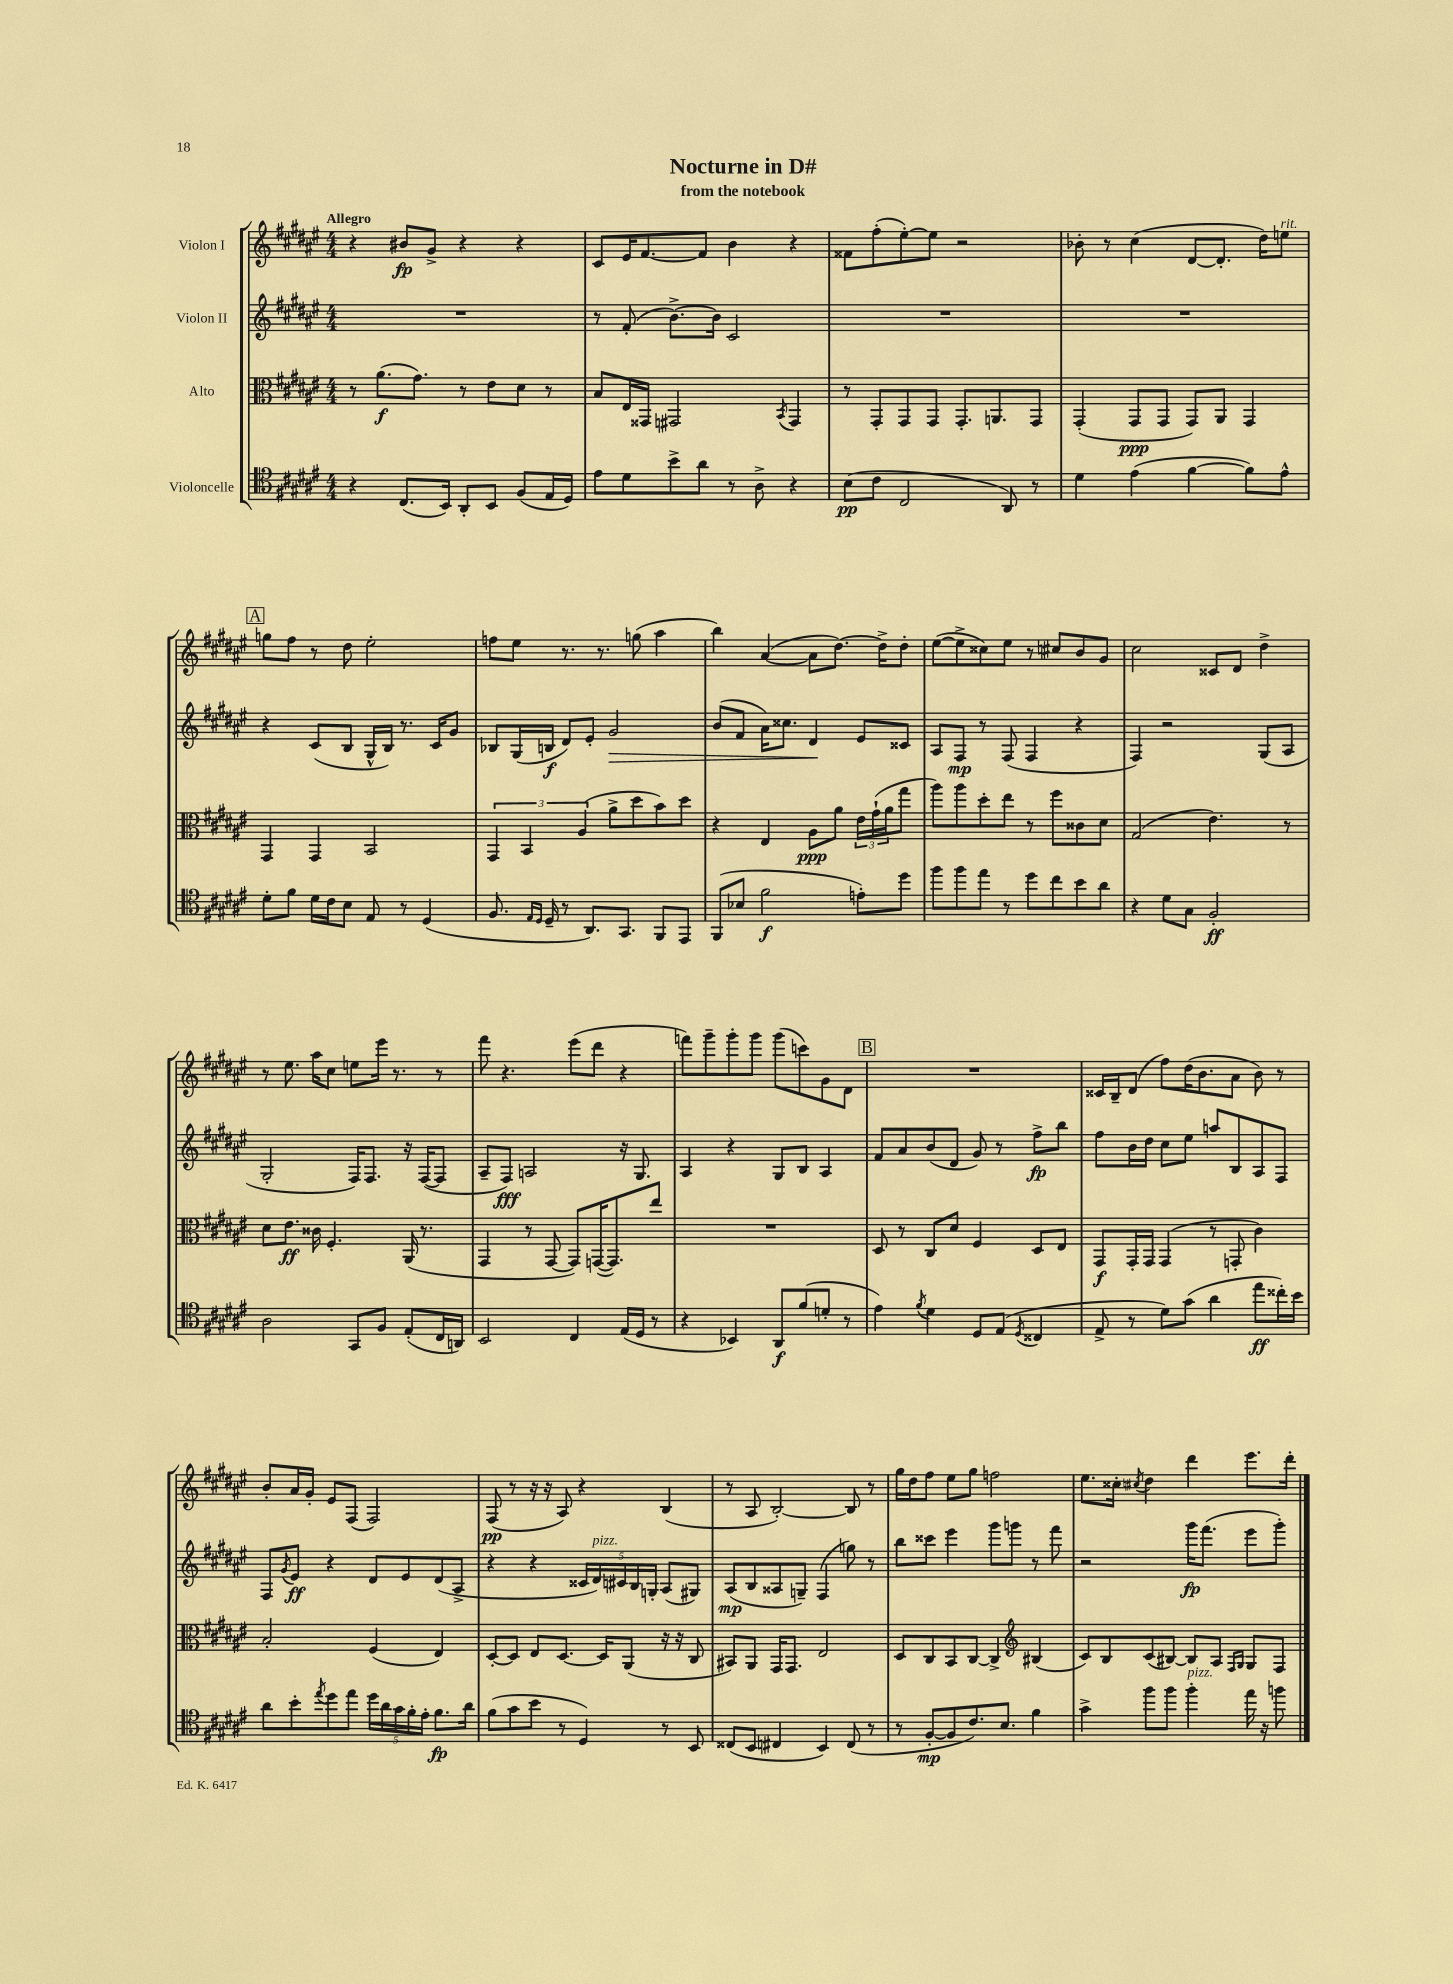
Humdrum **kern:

**kern	**dynam	**kern	**dynam	**kern	**dynam	**kern	**dynam
*part4	*part4	*part3	*part3	*part2	*part2	*part1	*part1
*staff4	*staff4	*staff3	*staff3	*staff2	*staff2	*staff1	*staff1
*I"Violoncelle	*	*I"Alto	*	*I"Violon II	*	*I"Violon I	*
*clefC4	*	*clefC3	*	*clefG2	*	*clefG2	*
*k[f#c#g#d#a#e#]	*	*k[f#c#g#d#a#e#]	*	*k[f#c#g#d#a#e#]	*	*k[f#c#g#d#a#e#]	*
*M4/4	*	*M4/4	*	*M4/4	*	*M4/4	*
=1	=1	=1	=1	=1	=1	=1	=1
!	!	!	!	!	!	!LO:TX:a:B:t=Allegro	!
4r	.	8r	.	1r	.	4r	.
.	.	(8.a#\L	f	.	.	.	.
(8.C#/L	.	.	.	.	.	8b#X/L	fp
.	.	8.g#\J)	.	.	.	.	.
.	.	.	.	.	.	8g#^/J	.
16BB/Jk)	.	.	.	.	.	.	.
8AA#'/L	.	8r	.	.	.	4r	.
8BB/J	.	8e#\L	.	.	.	.	.
(8F#/L	.	8d#\J	.	.	.	4r	.
16E#/L	.	8r	.	.	.	.	.
16D#/JJ)	.	.	.	.	.	.	.
=2	=2	=2	=2	=2	=2	=2	=2
8e#\L	.	8B/L	.	8r	.	8c#/L	.
8d#\	.	16E#/L	.	(8f#'/	.	16e#/K	.
.	.	16GG##X/JJ	.	.	.	[8.f#/	.
8b^\	.	2GG#X/	.	[8.b^\L)	.	.	.
8a#\J	.	.	.	.	.	8f#/J]	.
.	.	.	.	16b\Jk]	.	.	.
8r	.	.	.	2c#/	.	4b\	.
8A#^\	.	.	.	.	.	.	.
.	.	8qBB/	.	.	.	.	.
4r	.	4GG#/	.	.	.	4r	.
=3	=3	=3	=3	=3	=3	=3	=3
(8B\L	pp	8r	.	1r	.	8f##X\L	.
8c#\J	.	8GG#'/L	.	.	.	(8ff#'\	.
2C#/	.	8GG#/	.	.	.	[8ee#'\)	.
.	.	8GG#/J	.	.	.	8ee#\J]	.
.	.	8.GG#'/L	.	.	.	2r	.
.	.	8.AAn/	.	.	.	.	.
8AA#/)	.	.	.	.	.	.	.
8r	.	8GG#/J	.	.	.	.	.
=4	=4	=4	=4	=4	=4	=4	=4
4d#\	.	(4GG#'/	.	1r	.	8b-X'\	.
.	.	.	.	.	.	8r	.
(4e#\	.	8GG#/L	ppp	.	.	(4cc#\	.
.	.	8GG#/J	.	.	.	.	.
[4f#\	.	8GG#/L)	.	.	.	[8d#/L	.
.	.	8AA#/J	.	.	.	8.d#'/J]	.
8f#\L])	.	4GG#/	.	.	.	.	.
.	.	.	.	.	.	16dd#\KL)	.
!	!	!	!	!	!	!LO:TX:a:i:t=rit.	!
8e#^^\J	.	.	.	.	.	8een\J	.
!!LO:LB:g=z
!!LO:REH:place=s1:t=A
=5	=5	=5	=5	=5	=5	=5	=5
8d#'\L	.	4GG#/	.	4r	.	8ggn\L	.
8f#\J	.	.	.	.	.	8ff#\J	.
16d#\LL	.	4GG#/	.	(8c#/L	.	8r	.
16c#\J	.	.	.	.	.	.	.
8B\J	.	.	.	8B/J	.	8dd#\	.
8E#/	.	2BB/	.	16G#^^/LL	.	2ee#'\	.
.	.	.	.	16B/JJ)	.	.	.
8r	.	.	.	8.r	.	.	.
(4D#/	.	.	.	.	.	.	.
.	.	.	.	16c#/KL	.	.	.
.	.	.	.	8g#/J	.	.	.
=6	=6	=6	=6	=6	=6	=6	=6
8.F#/	.	6GG#/	.	8B-X/L	.	8ffn\L	.
.	.	.	.	(16G#/L	.	8ee#\J	.
.	.	6BB/	.	.	.	.	.
16qqE#/LL	.	.	.	.	.	.	.
16qqD#/JJ	.	.	.	.	.	.	.
16D#~/	.	.	.	16Bn/JJ	f	.	.
8r	.	.	.	8d#/L)	.	8.r	.
.	.	(6A#/	.	.	.	.	.
8.AA#/L)	.	.	.	8e#'/J	.	.	.
.	.	.	.	.	.	8.r	.
!	!	!	!	!	!LO:HP:b	!	!
.	.	8a#^\L	.	2g#/	>	.	.
8.GG#/J	.	.	.	.	.	.	.
.	.	8dd#\	.	.	.	(8ggn\	.
8FF#/L	.	8b\)	.	.	.	4aa#\	.
8EE#/J	.	8dd#\J	.	.	.	.	.
=7	=7	=7	=7	=7	=7	=7	=7
(8FF#/L	.	4r	.	(8b/L	.	4bb\)	.
8B-X/J	.	.	.	8f#/J	.	.	.
2f#\	f	4E#/	.	16a#\KL)	.	([4a#/	.
.	.	.	.	8.cc##X\J	.	.	.
.	.	8A#\L	ppp	4d#/	.	8a#\L]	.
.	.	8a#\J	.	.	.	[8.dd#\J)	.
8en'\L)	.	24e#\LL	.	8e#/L	]	.	.
.	.	(24g#`\	.	.	.	.	.
.	.	.	.	.	.	16dd#^\KL]	.
.	.	24a#\J	.	.	.	.	.
8dd#\J	.	8gg#\J	.	8c##X/J	.	8dd#'\J	.
=8	=8	=8	=8	=8	=8	=8	=8
8ff#\L	.	8aa#\L)	.	8A#/L	.	([8ee#\L	.
8ff#\	.	8aa#\	.	8F#/J	mp	8ee#^\]	.
8ee#\J	.	8dd#'\	.	8r	.	8cc##X\)	.
8r	.	8ee#\J	.	(8F#/	.	8ee#\J	.
8dd#\L	.	8r	.	4F#/	.	8r	.
8cc#\	.	8ff#\L	.	.	.	8cc#X/L	.
8b\	.	8c##X\	.	4r	.	8b/	.
8a#\J	.	8d#\J	.	.	.	8g#/J	.
=9	=9	=9	=9	=9	=9	=9	=9
4r	.	(2G#/	.	4F#/)	.	2cc#\	.
8d#\L	.	.	.	2r	.	.	.
8G#\J	.	.	.	.	.	.	.
2F#'/	ff	4.e#\)	.	.	.	8c##X/L	.
.	.	.	.	.	.	8d#/J	.
.	.	.	.	(8G#/L	.	4dd#^\	.
.	.	8r	.	8A#/J	.	.	.
!!LO:LB:g=z
=10	=10	=10	=10	=10	=10	=10	=10
2A#\	.	8d#\L	.	2G#'/	.	8r	.
.	.	8.e#\J	ff	.	.	8.ee#\	.
.	.	16c##X\	.	.	.	16aa#\KL	.
.	.	4.F#'/	.	.	.	8cc#\J	.
8GG#/L	.	.	.	16F#/KL)	.	8een\L	.
.	.	.	.	8.F#/J	.	.	.
8F#/J	.	.	.	.	.	16eee#\Jk	.
.	.	.	.	.	.	8.r	.
(8E#'/L	.	(16AA#/	.	16r	.	.	.
.	.	8.r	.	([16F#/KL	.	.	.
16C#/L	.	.	.	8F#/J]	.	8r	.
16AAn/JJ)	.	.	.	.	.	.	.
=11	=11	=11	=11	=11	=11	=11	=11
2BB/	.	4GG#/	.	8A#~/L	.	8fff#\	.
.	.	.	.	8F#/J)	fff	4.r	.
.	.	8r	.	2An/	.	.	.
.	.	[8GG#/	.	.	.	.	.
4C#/	.	8GG#/L])	.	.	.	(8eee#\L	.
.	.	([16GGn/K	.	.	.	8ddd#\J	.
.	.	8.GG/])	.	.	.	.	.
(16E#/LL	.	.	.	16r	.	4r	.
16D#/JJ	.	.	.	8.G#/	.	.	.
8r	.	8ee#/J	.	.	.	.	.
=12	=12	=12	=12	=12	=12	=12	=12
4r	.	1r	.	4A#/	.	8fffn\L)	.
.	.	.	.	.	.	8ggg#~\	.
4BB-X/)	.	.	.	4r	.	8ggg#'\	.
.	.	.	.	.	.	8ggg#\J	.
8AA#/L	f	.	.	8G#/L	.	(8ggg#\L	.
(8f#/	.	.	.	8B/J	.	8cccn\)	.
8dn'/J	.	.	.	4A#/	.	8g#\	.
8r	.	.	.	.	.	8d#\J	.
!!LO:REH:place=s1:t=B
=13	=13	=13	=13	=13	=13	=13	=13
4e#\)	.	8D#/	.	8f#/L	.	1r	.
.	.	8r	.	8a#/	.	.	.
8qf#/	.	.	.	.	.	.	.
4d#\	.	8C#/L	.	(8b/	.	.	.
.	.	8d#/J	.	8d#/J	.	.	.
8D#/L	.	4F#/	.	8g#/)	.	.	.
(8E#/J	.	.	.	8r	.	.	.
8qD#/	.	.	.	.	.	.	.
4C##X/	.	8D#/L	.	8ff#^\L	fp	.	.
.	.	8E#/J	.	8bb\J	.	.	.
=14	=14	=14	=14	=14	=14	=14	=14
8E#^/	.	8GG#/L	f	8ff#\L	.	16c##X/LL	.
.	.	.	.	.	.	16B~/J	.
8r	.	16GG#'/L	.	16b\L	.	(8d#/J	.
.	.	16GG#/JJ	.	16dd#\JJ	.	.	.
8d#\L)	.	(4GG#/	.	8cc#\L	.	8ff#\L)	.
(8g#\J	.	.	.	8ee#\J	.	(16dd#\K	.
.	.	.	.	.	.	8.b\	.
4a#\	.	8r	.	8aan/L	.	.	.
.	.	8GGn'/	.	8B/	.	8a#\J	.
8ee#\L	ff	4c#\)	.	8A#/	.	8b\)	.
16cc##X'\L)	.	.	.	8F#/J	.	8r	.
16b\JJ	.	.	.	.	.	.	.
!!LO:LB:g=z
=15	=15	=15	=15	=15	=15	=15	=15
8a#\L	.	2B'/	.	8F#/L	.	8b'/L	.
.	.	.	.	8qg#/	.	.	.
8b'\	.	.	.	8e#/J	ff	16a#/L	.
.	.	.	.	.	.	16g#'/JJ	.
8qee#/	.	.	.	.	.	.	.
8dd#\	.	.	.	4r	.	8e#/L	.
8ee#\J	.	.	.	.	.	(8F#/J	.
20dd#\LL	.	(4F#/	.	8d#/L	.	2F#/)	.
20a#\	.	.	.	.	.	.	.
20g#\	.	.	.	.	.	.	.
.	.	.	.	8e#/	.	.	.
20f#'\	.	.	.	.	.	.	.
20e#'\JJ	.	.	.	.	.	.	.
8.f#\L	fp	4E#/)	.	(8d#/	.	.	.
.	.	.	.	8A#^/J	.	.	.
16a#\Jk	.	.	.	.	.	.	.
=16	=16	=16	=16	=16	=16	=16	=16
(8f#\L	.	[8D#'/L	.	4r	.	(8F#/	pp
8g#\	.	8D#/J]	.	.	.	8r	.
8b\J	.	8E#/L	.	4r	.	16r	.
.	.	.	.	.	.	16r	.
8r	.	[8.D#/J	.	.	.	8A#/)	.
4D#/)	.	.	.	20c##X/LL	.	4r	.
!	!	!	!	!LO:TX:a:i:t=pizz.	!	!	!
.	.	.	.	20d#/)	.	.	.
.	.	16D#/KL]	.	.	.	.	.
.	.	.	.	20c#X/	.	.	.
.	.	(8AA#/J	.	.	.	.	.
.	.	.	.	20B/	.	.	.
.	.	.	.	20Gn'/JJ	.	.	.
8r	.	16r	.	(8A#/L	.	(4B/	.
.	.	16r	.	.	.	.	.
8BB/	.	8C#/	.	8G#X/J)	.	.	.
=17	=17	=17	=17	=17	=17	=17	=17
(8C##X/L	.	8BB#X/L)	.	(8A#/L	mp	8r	.
8BB/J	.	8AA#/J	.	8B/	.	8A#/	.
4C#X/	.	16GG#/KL	.	8A##X/	.	[2B'/)	.
.	.	8.GG#/J	.	.	.	.	.
.	.	.	.	8Gn~/J)	.	.	.
4BB/)	.	2E#/	.	(4F#/	.	.	.
(8C#/	.	.	.	8ggn\)	.	8B/]	.
8r	.	.	.	8r	.	8r	.
=18	=18	=18	=18	=18	=18	=18	=18
8r	.	8D#/L	.	8bb\L	.	16gg#\LL	.
.	.	.	.	.	.	16dd#\J	.
[8F#'/L	mp	8C#/	.	8ccc##X\J	.	8ff#\J	.
8F#/]	.	8BB/	.	4eee#\	.	8ee#\L	.
8.c#/)	.	[8C#/J	.	.	.	8gg#\J	.
.	.	4C#^/]	.	8ggg#\L	.	2ffn\	.
8.B/J	.	.	.	.	.	.	.
.	.	.	.	8gggn\J	.	.	.
*	*	*clefG2	*	*	*	*	*
4f#\	.	(4B#X/	.	8r	.	.	.
.	.	.	.	8fff#\	.	.	.
=19	=19	=19	=19	=19	=19	=19	=19
4g#^\	.	8c#/L)	.	2r	.	8.ee#\L	.
.	.	8B/	.	.	.	.	.
.	.	.	.	.	.	16cc##X'\Jk	.
.	.	.	.	.	.	8qcc#X/	.
8ff#\L	.	(8c#/	.	.	.	4dd#\	.
8ff#\J	.	[8B#X/J)	.	.	.	.	.
!LO:TX:a:i:t=pizz.	!	!	!	!	!	!	!
4ff#'\	.	8B#/L]	.	16ggg#\KL	fp	4ddd#\	.
.	.	.	.	(8.fff#\J	.	.	.
.	.	8A#/J	.	.	.	.	.
.	.	16qqF#/LL	.	.	.	.	.
.	.	16qqG#/JJ	.	.	.	.	.
16ee#\	.	8G#/L	.	8eee#\L	.	8.eee#\L	.
16r	.	.	.	.	.	.	.
8ffn\	.	8F#/J	.	8ggg#'\J)	.	.	.
.	.	.	.	.	.	16ddd#'\Jk	.
==	==	==	==	==	==	==	==
*-	*-	*-	*-	*-	*-	*-	*-
